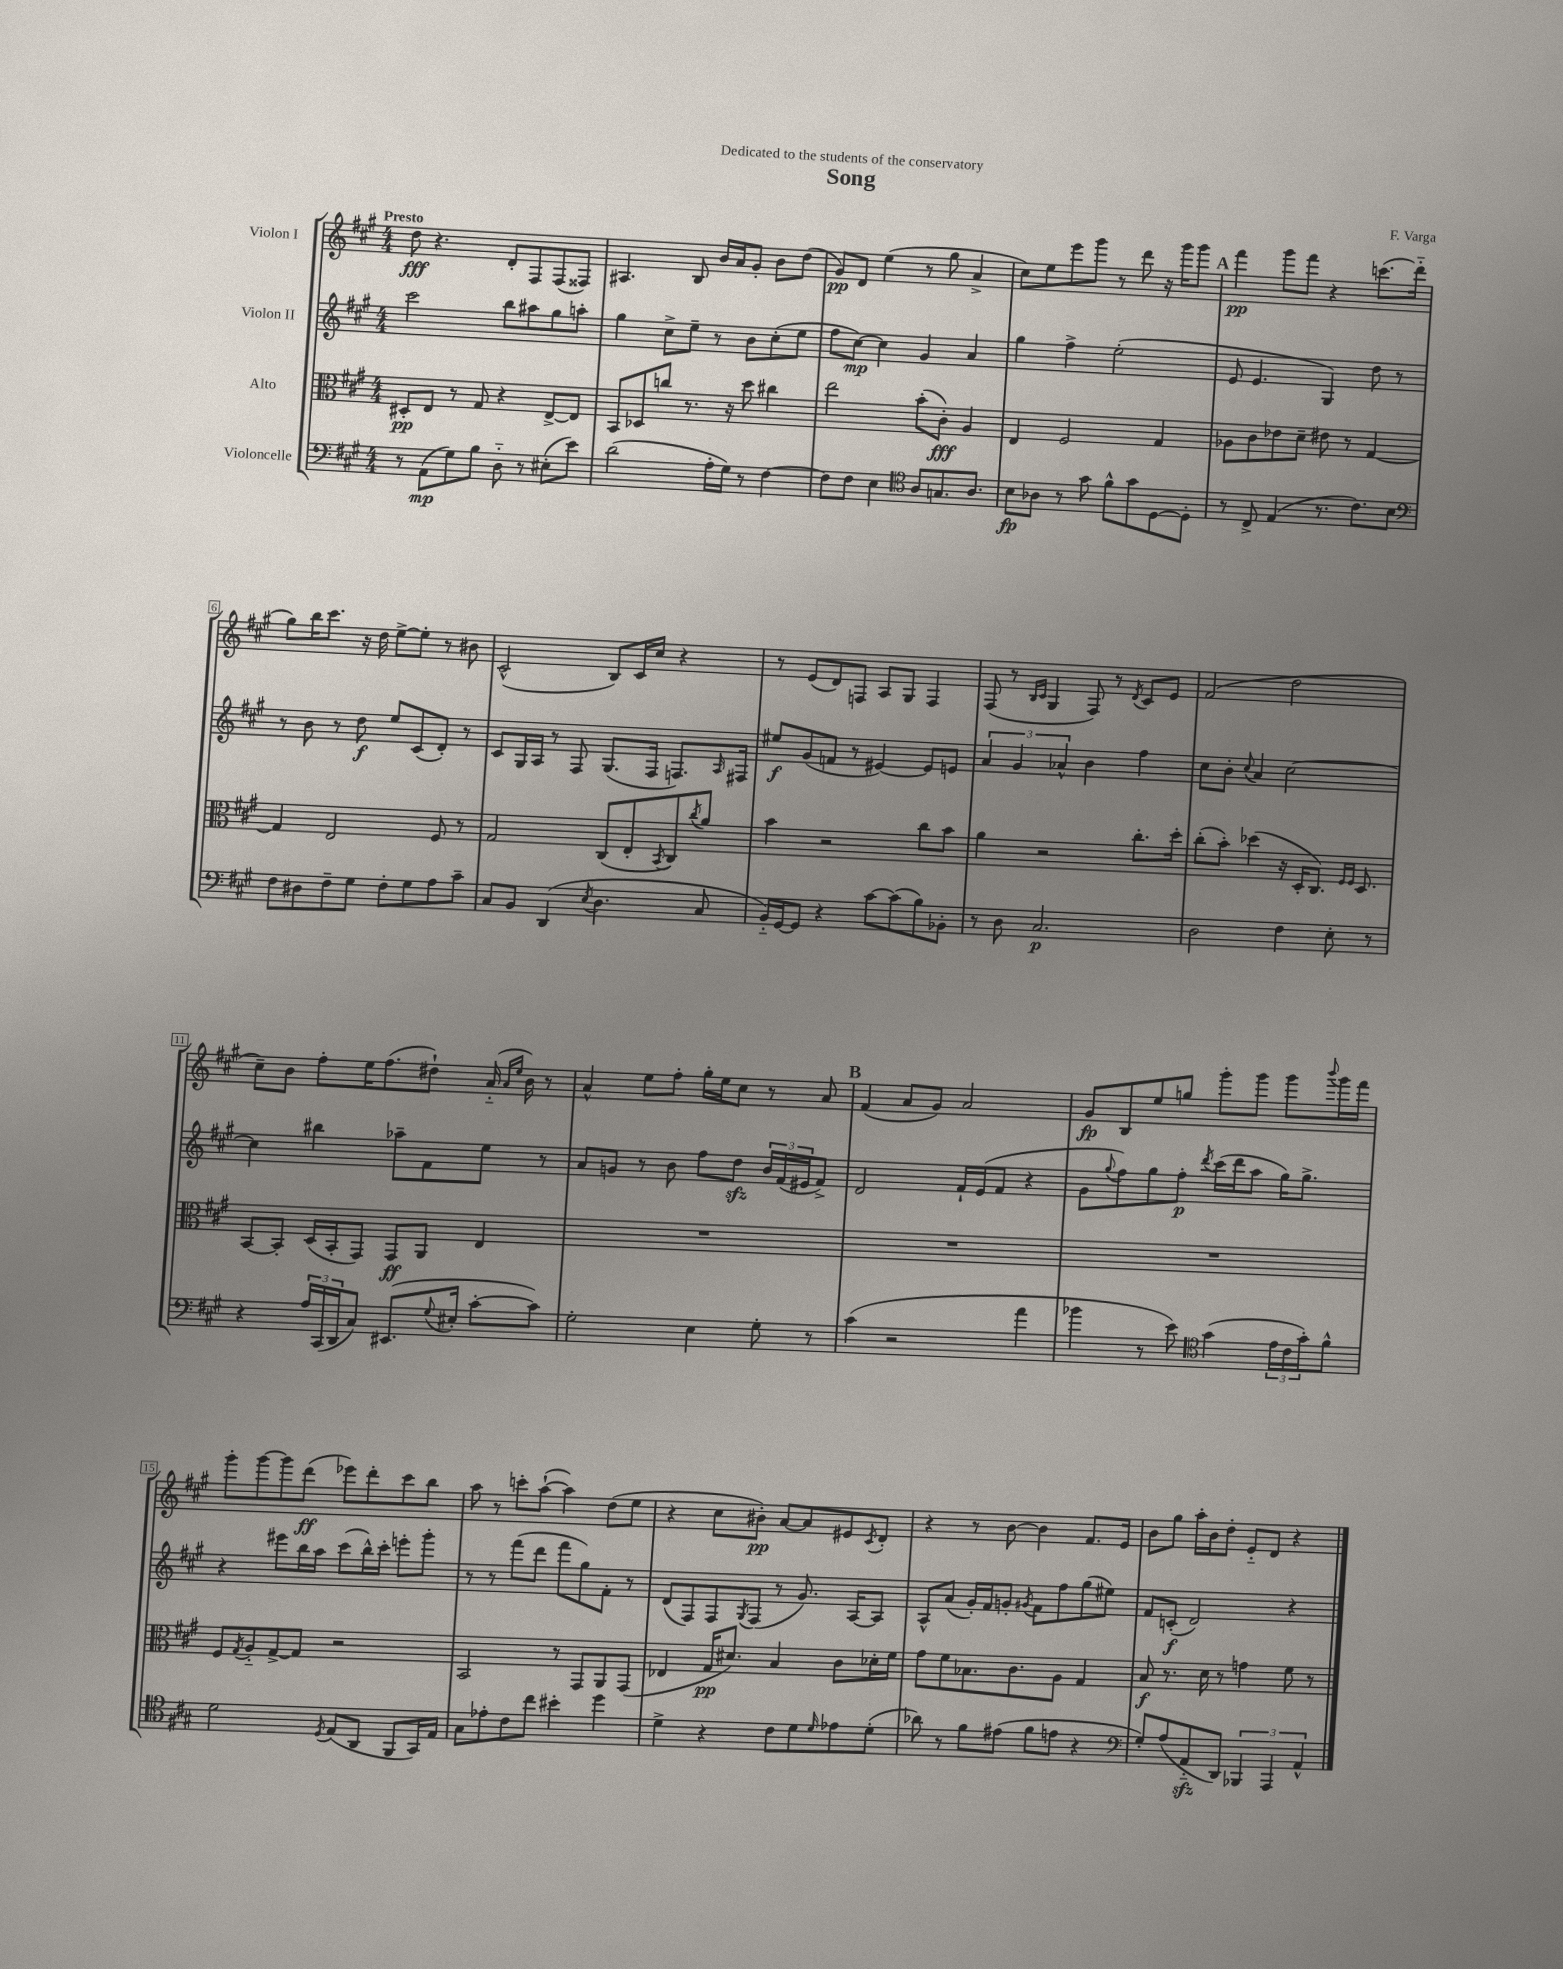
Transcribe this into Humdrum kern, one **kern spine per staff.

**kern	**kern	**kern	**kern
*staff4	*staff3	*staff2	*staff1
*clefF4	*clefC3	*clefG2	*clefG2
*k[f#c#g#]	*k[f#c#g#]	*k[f#c#g#]	*k[f#c#g#]
*M4/4	*M4/4	*M4/4	*M4/4
8r	8D#'	2ccc#	8dd
(8AA	8E	.	4.r
8G#)	8r	.	.
8B	8G#	.	.
8D'~	4r	8bb	8d'
8r	.	8aa#	8F#
(8E#'	[8E^	8gg#	(8F#
8e)	8E]	8aa'	8F##)
=	=	=	=
(2d	8BB	4gg#	4.A#
.	8D-	.	.
.	8cc	8cc#^	.
.	8.r	8ee~	8B
16A'	.	8r	16b
16G#)	16r	.	16a
8r	8dd	8b	8g#'
[4F#	4cc#	(8cc#'	8b
.	.	8ee	(8dd
=	=	=	=
8F#]	2ee	8ff#	8g#)
8F#	.	[8cc#)	8d
4E	.	4cc#]	(4ee
*clefC4	*	*	*
8A	(8b'	4g#	8r
8.G	8c#')	.	8gg#
.	4A	4a	4a^
8.A	.	.	.
=	=	=	=
8B	4E	4gg#	8cc#)
8A-	.	.	8ee
8r	2F#	4ff#^	8eee
8g#	.	.	8ggg#
8f#^^	.	(2ee'	8r
8g#	.	.	8ddd
[8D	4G#	.	16r
.	.	.	16ggg#
8D']	.	.	8ggg#
=	=	=	=
8r	8A-	8e	4fff#
8C#^	8c#	4.e	.
(4E	8e-	.	8ggg#
.	8d~	.	8fff#
8.r	8e#	4G#)	4r
.	8r	.	.
8.c#)	.	.	.
.	[4G#	8dd	(8.ccc
8B	.	8r	.
.	.	.	16ddd'~
=	=	=	=
*clefF4	*	*	*
8F#	4G#]	8r	8gg#)
8D#	.	8b	16bb
.	.	.	8.ccc#
8F#~	2E	8r	.
8G#	.	8dd	16r
.	.	.	16dd
8F#'	.	8ee	[8ee^
8G#	.	(8c#	8ee']
8A	8F#	8d')	8r
8c#~	8r	8r	8b#
=	=	=	=
8C#	2G#	8c#	(2c#^^
8BB	.	16G#	.
.	.	16A	.
(4DD	.	8r	.
.	.	8F#	.
8qE	.	.	.
4.D	(8C#	(8.G#	8B)
.	8E'	.	16c#
.	.	16F#	16cc#
.	8qBB	.	.
.	8C#)	8.F)	4r
.	8qcc#	.	.
8C#	8a	.	.
.	.	16qqA	.
.	.	16F#	.
=	=	=	=
16BB'~)	4b	8ee#	8r
[16GG#	.	.	.
8GG#]	.	(8g#	(8e
4r	2r	8f	8d)
.	.	8r	8F
[8c#	.	[4e#)	8A
(8c#]	.	.	8G#
8B)	8cc#	8e#]	4F
8BB-'	8b	8e	.
=	=	=	=
8r	4a	6a	(8F#
8D	.	.	8r
.	.	6g#	.
.	.	.	16qqB
.	.	.	16qqc#
2.C#	2r	.	4G#
.	.	6a-^^	.
.	.	4b	8F#)
.	.	.	8r
.	.	.	8qd
.	8.cc#'	4ff#	8c#
.	.	.	8e
.	16dd'	.	.
=	=	=	=
2D	(8cc#'	8cc#	(2f#
.	8b')	8b'	.
.	.	8qqcc#	.
.	(4dd-	4a	.
4F#	16r	[2cc#	2dd
.	16D'	.	.
.	8.C#)	.	.
8E'	.	.	.
.	16qqF#	.	.
.	16qqF#	.	.
.	8.D	.	.
8r	.	.	.
=	=	=	=
4r	[8BB	4cc#]	8cc#~)
.	8BB']	.	8b
24A	(16D	4bb#	8ff#'
(24CC#	.	.	.
.	16BB'	.	.
24DD	.	.	.
8C#)	8GG#)	.	16ee
.	.	.	(8.ff#
(8.EE#	8GG#	8aa-~	.
.	8AA	8f#	8dd#`)
8qqG#	.	.	.
16E#'	.	.	.
[8c#'	4E	8ee	(16a'~
.	.	.	16qqa
.	.	.	16qqee
.	.	.	16b)
8c#])	.	8r	8r
=	=	=	=
2G#'	1r	8a	4a^^
.	.	8g	.
.	.	8r	8ee
.	.	8b	8ff#'
4E	.	8ff#	16gg#'
.	.	.	16ee
.	.	8dd	8cc#
8G#'	.	24b	8r
.	.	(24f#	.
.	.	24e#	.
8r	.	8f#^)	8a
=	=	=	=
(4c#	1r	2d	(4f#
2r	.	.	8a
.	.	.	8g#)
.	.	16f#`	2a
.	.	(16e	.
.	.	8f#	.
4a	.	4r	.
=	=	=	=
4b-	1r	8g#	8g#
.	.	8qqgg#	.
.	.	8ff#)	8B
8r	.	8gg#	8ee
8e)	.	8ff#'	8gg
*clefC4	*	*	*
.	.	8qddd	.
(4g#	.	(16ccc#	8ggg#'
.	.	16ddd	.
.	.	8aa	8ggg#
24e	.	16gg#)	8ggg#
24c#	.	.	.
.	.	8.gg#^	.
24g#')	.	.	.
.	.	.	8qqbbb
8f#^^	.	.	16ggg#
.	.	.	16fff#
=	=	=	=
2d	8F#	4r	8ggg#'
.	8qG#	.	.
.	8A'~	.	[8ggg#
.	[8G#^	8eee#	8ggg#]
.	8G#]	16bb	(8ddd
.	.	16aa	.
8qD	.	.	.
(8E	2r	(8ccc#	8eee-)
8AA	.	16bb^^)	8ddd'
.	.	16ccc#'	.
8FF#	.	8eee'	8ccc#
16GG#)	.	8ggg#'	8bb
16E	.	.	.
=	=	=	=
8G#	2BB	8r	8aa
8e-'	.	8r	8r
8c#	.	(8fff#	8ccc'
8cc#	.	8ddd	([8aa`
4b#'	8r	8fff#	4aa])
.	8GG#	8gg#)	.
4dd	8AA	8f#'	(8dd
.	(8GG#	8r	8ee
=	=	=	=
4d^	4E-	(8d	4r
.	.	8F#)	.
4r	16G#	8F#	8cc#
.	8.d#)	.	.
.	.	8qG#	.
.	.	(8F#	8b#')
8c#	4B	8r	[8a
8d	.	8.g#)	8a]
16qqd	.	.	.
8e-	8c#	.	8e#
.	.	[16A	.
.	.	.	8qc#
(8d'	16d-'	8A]	8d'
.	16f#	.	.
=	=	=	=
8a-)	8g#	8A^^	4r
8r	8f#	(8a	.
8f#	8.B-	16g#')	8r
.	.	16f#	.
(8e#	.	8g'	[8b
.	8.c#	.	.
.	.	8qg#	.
8f#	.	8f#	4b]
8e	8A	8ff#	.
4r	4G#	(8gg#	8.f#
.	.	8ee#)	.
.	.	.	16e
=	=	=	=
*clefF4	*	*	*
8G#')	8B	8f#	8b
(8A	8.r	(8c'	8gg#
8AA'~	.	2d)	16aa'
.	16d	.	16b
8DD)	8r	.	8dd'
6BBB-	4g	.	8e'~
.	.	.	8d
6AAA	.	.	.
.	8f#	4r	4r
6AA^^	.	.	.
.	8r	.	.
==	==	==	==
*-	*-	*-	*-
